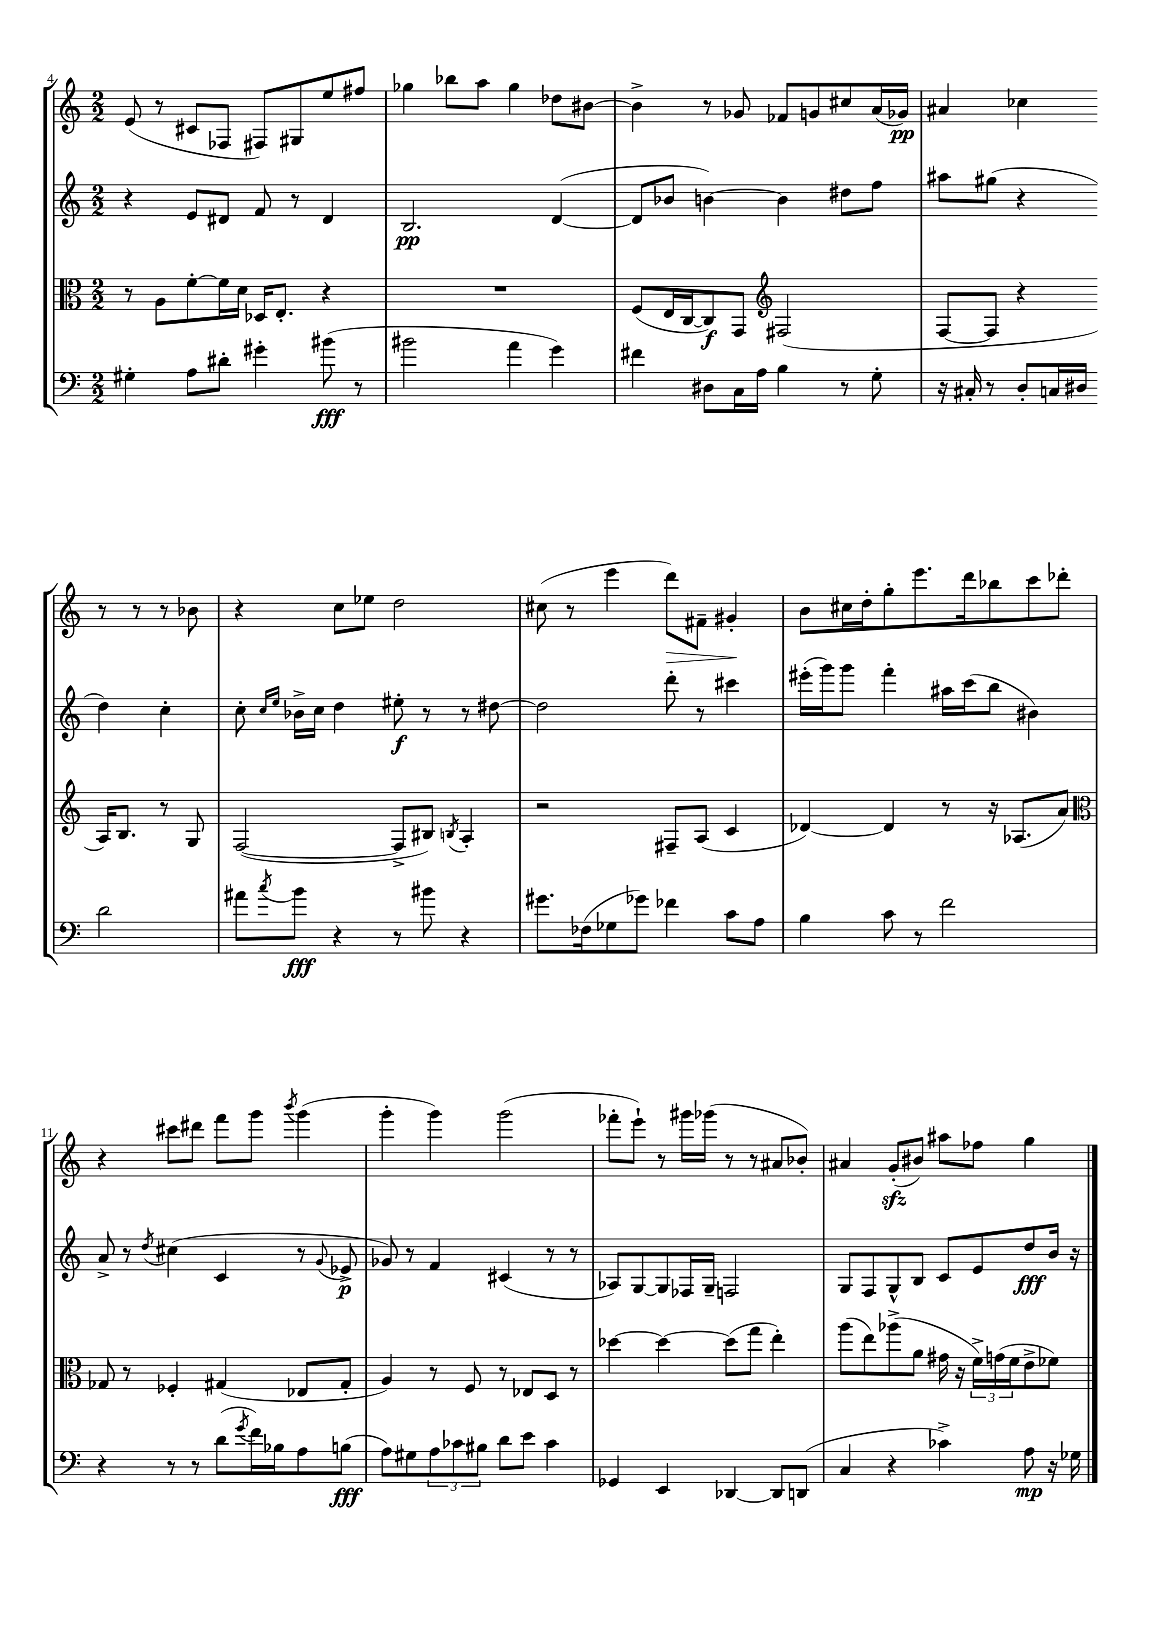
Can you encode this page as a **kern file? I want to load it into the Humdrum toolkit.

**kern	**dynam	**kern	**dynam	**kern	**dynam	**kern	**dynam
*part4	*part4	*part3	*part3	*part2	*part2	*part1	*part1
*staff4	*staff4	*staff3	*staff3	*staff2	*staff2	*staff1	*staff1
*clefF4	*	*clefC3	*	*clefG2	*	*clefG2	*
*k[]	*	*k[]	*	*k[]	*	*k[]	*
*M2/2	*	*M2/2	*	*M2/2	*	*M2/2	*
=4	=4	=4	=4	=4	=4	=4	=4
4G#X'\	.	8r	.	4r	.	(8e/	.
.	.	8A\L	.	.	.	8r	.
8A\L	.	[8f'\	.	8e/L	.	8c#X/L	.
8d#X'\J	.	16f\L]	.	8d#X/J	.	8F-X/J	.
.	.	16d\JJ	.	.	.	.	.
4g#X'\	.	16D-X/KL	.	8f/	.	8F#X/L)	.
.	.	8.E'/J	.	.	.	.	.
.	.	.	.	8r	.	8G#X/	.
(8b#X\	fff	4r	.	4d#/	.	8ee/	.
8r	.	.	.	.	.	8ff#X/J	.
=5	=5	=5	=5	=5	=5	=5	=5
2b#X\	.	1r	.	2.B/	pp	4gg-X\	.
.	.	.	.	.	.	8bb-X\L	.
.	.	.	.	.	.	8aa\J	.
4a\	.	.	.	.	.	4gg-\	.
4g\)	.	.	.	([4d/	.	8dd-X\L	.
.	.	.	.	.	.	[8b#X\J	.
=6	=6	=6	=6	=6	=6	=6	=6
4f#X\	.	(8F/L	.	8d/L]	.	4b#^\]	.
.	.	16E/L	.	8b-X/J	.	.	.
.	.	[16C/J	.	.	.	.	.
8D#X\L	.	8C/])	f	[4bn\)	.	8r	.
16C\L	.	8GG/J	.	.	.	8g-X/	.
16A\JJ	.	.	.	.	.	.	.
*	*	*clefG2	*	*	*	*	*
4B\	.	(2F#X/	.	4b\]	.	8f-X/L	.
.	.	.	.	.	.	8gn/	.
8r	.	.	.	8dd#X\L	.	8cc#X/	.
8G'\	.	.	.	8ff\J	.	(16a/L	.
.	.	.	.	.	.	16g-X/JJ)	pp
=7	=7	=7	=7	=7	=7	=7	=7
16r	.	[8F/L	.	8aa#X\L	.	4a#X/	.
16C#X'/	.	.	.	.	.	.	.
8r	.	8F/J]	.	(8gg#X\J	.	.	.
8D'/L	.	4r	.	4r	.	4cc-X\	.
16Cn/L	.	.	.	.	.	.	.
16D#X/JJ	.	.	.	.	.	.	.
2d\	.	16A/KL)	.	4dd\)	.	8r	.
.	.	8.B/J	.	.	.	.	.
.	.	.	.	.	.	8r	.
.	.	8r	.	4cc'\	.	8r	.
.	.	8G/	.	.	.	8b-X\	.
!!LO:LB:g=z
=8	=8	=8	=8	=8	=8	=8	=8
8a#X\L	.	([2F/	.	8cc'\	.	4r	.
.	.	.	.	16qqcc/LL	.	.	.
8qcc/	.	.	.	16qqee/JJ	.	.	.
8b\J	fff	.	.	16b-X^\LL	.	.	.
.	.	.	.	16cc\JJ	.	.	.
4r	.	.	.	4dd\	.	8cc\L	.
.	.	.	.	.	.	8ee-X\J	.
8r	.	8F^/L]	.	8ee#X'\	f	2dd\	.
8b#X\	.	8B#X/J)	.	8r	.	.	.
.	.	8qBn/	.	.	.	.	.
4r	.	4A'/	.	8r	.	.	.
.	.	.	.	[8dd#X\	.	.	.
=9	=9	=9	=9	=9	=9	=9	=9
8.g#X\L	.	2r	.	2dd#\]	.	(8cc#X\	.
.	.	.	.	.	.	8r	.
(16F-X\k	.	.	.	.	.	.	.
8G-X\	.	.	.	.	.	4eee\	.
8g-X\J)	.	.	.	.	.	.	.
!	!	!	!	!	!	!	!LO:HP:b
4f-X\	.	8F#X~/L	.	8ddd'\	.	8ddd\L)	>
.	.	(8A/J	.	8r	.	8f#X~\J	.
8c\L	.	4c/	.	4ccc#X\	.	4g#X'/	.
8A\J	.	.	.	.	.	.	.
.	.	.	.	.	.	.	]
=10	=10	=10	=10	=10	=10	=10	=10
4B\	.	[4d-X/)	.	(16eee#X'\LL	.	8b\L	.
.	.	.	.	16ggg\J)	.	.	.
.	.	.	.	8ggg\J	.	16cc#X\L	.
.	.	.	.	.	.	16dd'\J	.
8c\	.	4d-/]	.	4fff'\	.	8gg'\	.
8r	.	.	.	.	.	8.eee\	.
2f\	.	8r	.	16aa#X\LL	.	.	.
.	.	.	.	(16ccc\J	.	16ddd\k	.
.	.	16r	.	8bb\J	.	8bb-X\	.
.	.	(8.A-X/L	.	.	.	.	.
.	.	.	.	4b#X\)	.	8ccc\	.
.	.	8a/J)	.	.	.	8ddd-X'\J	.
!!LO:LB:g=z
=11	=11	=11	=11	=11	=11	=11	=11
*	*	*clefC3	*	*	*	*	*
4r	.	8G-X/	.	8a^/	.	4r	.
.	.	8r	.	8r	.	.	.
.	.	.	.	8qdd/	.	.	.
8r	.	4F-X'/	.	(4cc#X\	.	8ccc#X\L	.
8r	.	.	.	.	.	8ddd#X\J	.
(8d\L	.	(4G#X/	.	4c/	.	8fff\L	.
8qg/	.	.	.	.	.	.	.
16f\L)	.	.	.	.	.	8ggg\J	.
16B-X\J	.	.	.	.	.	.	.
.	.	.	.	.	.	8qbbb/	.
8A\	.	8E-X/L	.	8r	.	(4ggg\	.
.	.	.	.	8qqg/	.	.	.
(8Bn\J	fff	8G#'/J	.	8e-X^/	p	.	.
=12	=12	=12	=12	=12	=12	=12	=12
8A\L)	.	4A/)	.	8g-X/)	.	4ggg'\	.
8G#X\	.	.	.	8r	.	.	.
12A\	.	8r	.	4f/	.	4ggg\)	.
12c-X\	.	.	.	.	.	.	.
.	.	8F/	.	.	.	.	.
12B#X\J	.	.	.	.	.	.	.
8d\L	.	8r	.	(4c#X/	.	(2ggg\	.
8e\J	.	8E-X/L	.	.	.	.	.
4c-\	.	8D/J	.	8r	.	.	.
.	.	8r	.	8r	.	.	.
=13	=13	=13	=13	=13	=13	=13	=13
4GG-X/	.	[4dd-X\	.	8A-X/L)	.	8fff-X'\L	.
.	.	.	.	[8G/	.	8eee`\J)	.
4EE/	.	4dd-\_	.	8G/]	.	8r	.
.	.	.	.	16F-X/L	.	16ggg#X\LL	.
.	.	.	.	16G~/JJ	.	(16ggg-X\JJ	.
[4DD-X/	.	(8dd-\L]	.	2Fn/	.	8r	.
.	.	8gg\J	.	.	.	8r	.
8DD-/L]	.	4ee'\)	.	.	.	8a#X/L	.
(8DDn/J	.	.	.	.	.	8b-X'/J)	.
=14	=14	=14	=14	=14	=14	=14	=14
4C/	.	(8aa\L	.	8G/L	.	4a#X/	.
.	.	8ee\)	.	8F/	.	.	.
4r	.	(8aa-X^\	.	8G^^/	.	(8gzz'/L	.
.	.	8a\J	.	8B/J	.	8b#X/J)	.
4c-X^\)	.	16g#X\	.	8c/L	.	8aa#X\L	.
.	.	16r	.	.	.	.	.
.	.	24f^\LL)	.	8e/	.	8ff-X\J	.
.	.	(24gn\	.	.	.	.	.
.	.	24f\J	.	.	.	.	.
8A\	mp	8e^\	.	8dd/	fff	4gg\	.
16r	.	8f-X\J)	.	16b/Jk	.	.	.
16G-X\	.	.	.	16r	.	.	.
==	==	==	==	==	==	==	==
*-	*-	*-	*-	*-	*-	*-	*-
